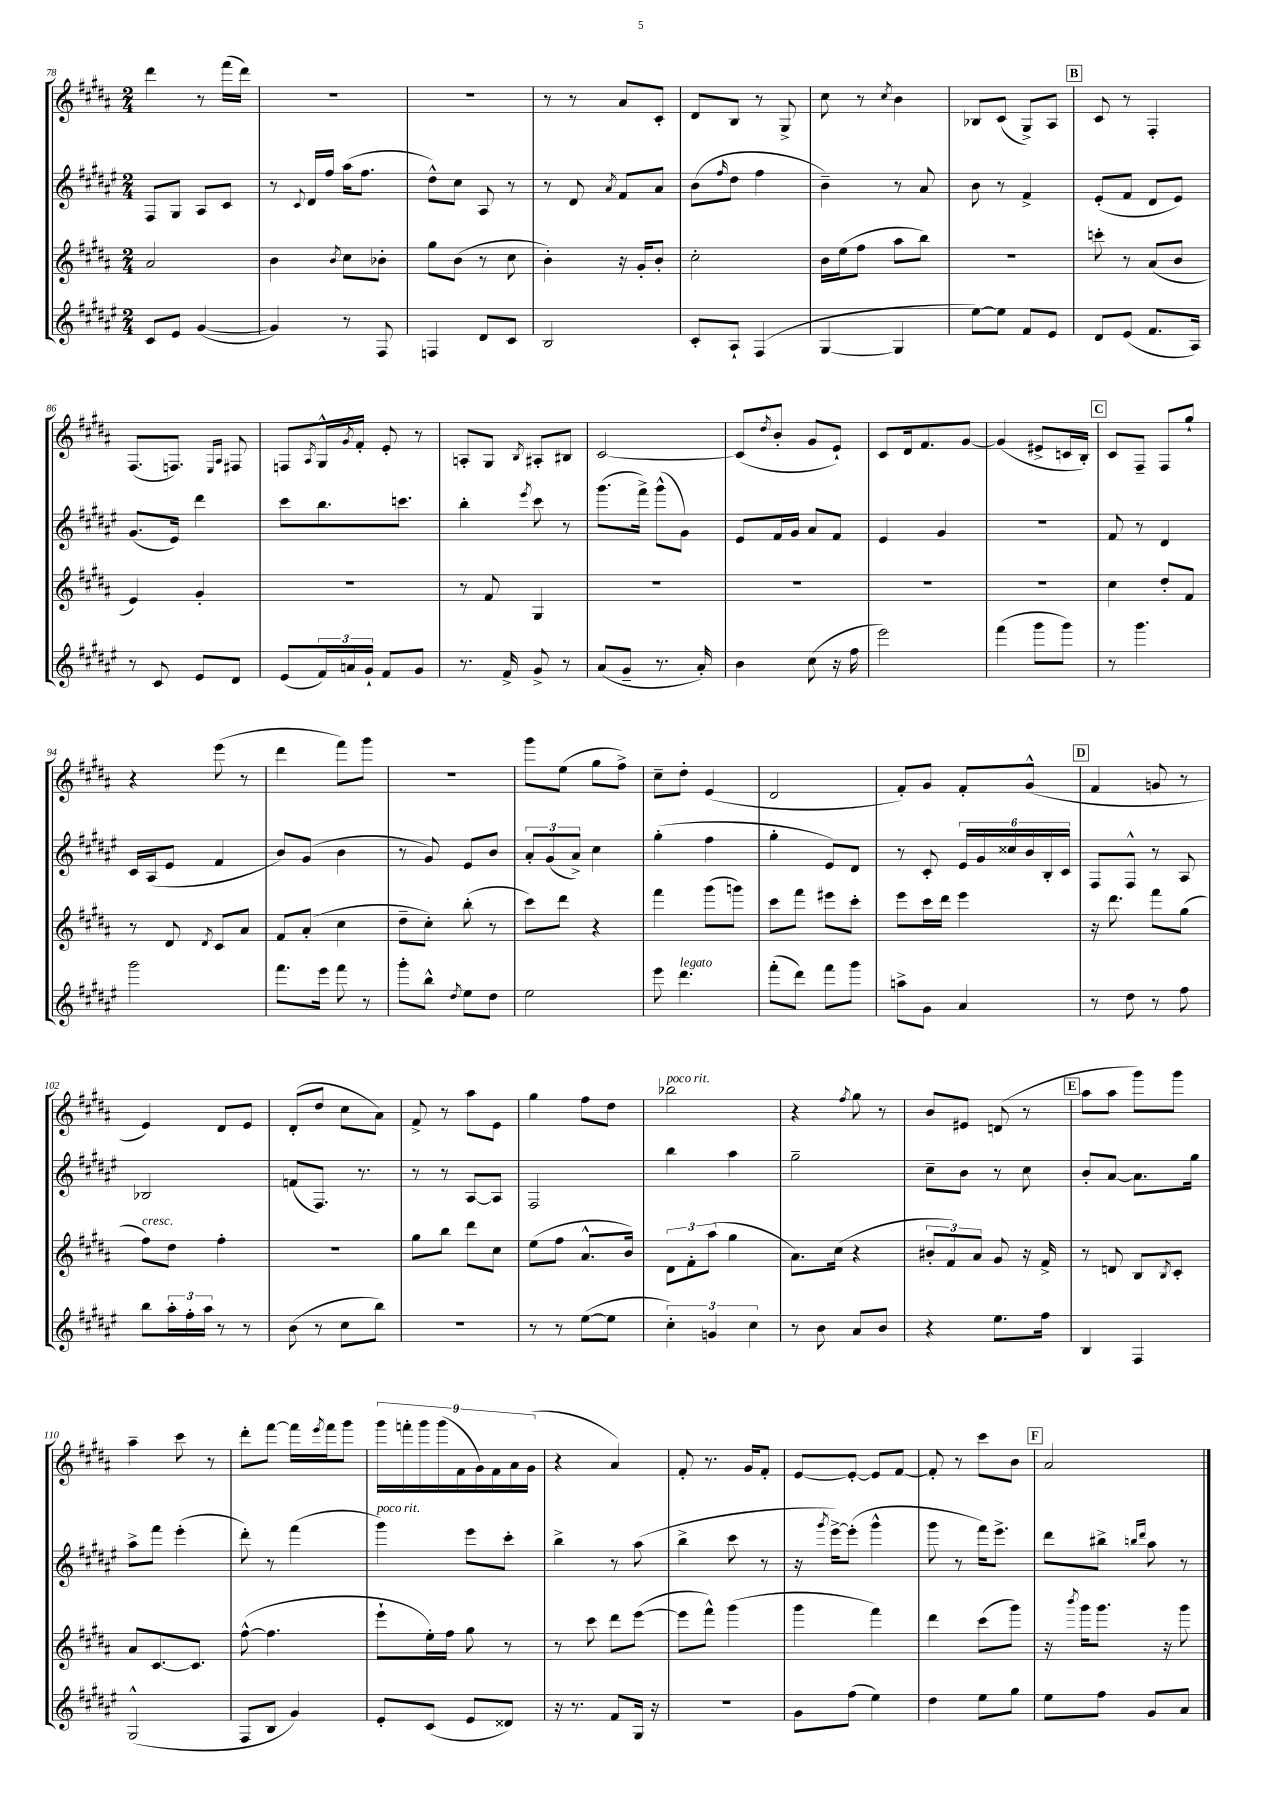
<<
\new StaffGroup <<
\new Staff = "s0" {
    \clef treble \key b \major \numericTimeSignature \time 2/4
    dis'''4 r8 fis'''16( dis'''16) |
    r2 |
    R2 |
    r8 r8 ais'8 cis'8-. |
    dis'8 b8 r8 gis8-> |
    cis''8 r8 \acciaccatura { cis''8 } b'4 |
    bes8 cis'8( gis8->) ais8 |
    \mark \markup { \box "B" } cis'8 r8 fis4-. |
    fis8.( f8.) \grace { e16 ais16 } fis8 |
    f8 \acciaccatura { ais8 } gis16-^ \acciaccatura { gis'8 } fis'16-. e'8-. r8 |
    a8-. gis8 \acciaccatura { b8 } ais8-. bis8 |
    cis'2~ |
    cis'8( \acciaccatura { dis''8 } b'8-. gis'8 e'8-!) |
    cis'8 dis'16 fis'8. gis'8~ |
    gis'4( eis'8-> c'16 b16-.) |
    \mark \markup { \box "C" } cis'8 fis8-- fis8 gis''8-! |
    r4 e'''8( r8 |
    dis'''4 fis'''8) gis'''8 |
    R2 |
    gis'''8 e''8( gis''8 fis''8->) |
    cis''8-- dis''8-. e'4( |
    dis'2 |
    fis'8-.) gis'8 fis'8-. gis'8-^( |
    \mark \markup { \box "D" } fis'4 g'8 r8 |
    e'4) dis'8 e'8 |
    dis'8-.( dis''8 cis''8 ais'8) |
    fis'8-> r8 ais''8 e'8 |
    gis''4 fis''8 dis''8 |
    bes''2^\markup { \italic "poco rit." } |
    r4 \acciaccatura { fis''8 } gis''8 r8 |
    b'8 eis'8 d'8( r8 |
    \mark \markup { \box "E" } ais''8 ais''8 gis'''8) gis'''8 |
    ais''4-- cis'''8 r8 |
    dis'''8-. fis'''8~ fis'''16 \acciaccatura { e'''8 } fis'''16 gis'''8 |
    \tuplet 9/8 { gis'''16 f'''16-. gis'''16 gis'''16( fis'16 gis'16) fis'16 ais'16 gis'16( } |
    r4 ais'4) |
    fis'8-. r8. gis'16 fis'8-. |
    e'8~ e'8~-. e'8 fis'8~ |
    fis'8-. r8 cis'''8 b'8 |
    \mark \markup { \box "F" } ais'2 \bar "|." |
}
\new Staff = "s1" {
    \clef treble \key fis \major \numericTimeSignature \time 2/4
    fis8 gis8 ais8 cis'8 |
    r8 \appoggiatura { cis'8 } dis'16 fis''16 ais''16( fis''8. |
    dis''8-^) cis''8 ais8 r8 |
    r8 dis'8 \acciaccatura { ais'8 } fis'8 ais'8 |
    b'8( \grace { fis''16 } dis''8 fis''4 |
    b'4--) r8 ais'8 |
    b'8 r8 fis'4-> |
    \mark \markup { \box "B" } eis'8-.( fis'8 dis'8 eis'8) |
    gis'8.( eis'16) dis'''4 |
    cis'''8 b''8. c'''8. |
    b''4-. \acciaccatura { eis'''8 } cis'''8 r8 |
    gis'''8.( fis'''16->) gis'''8-^( gis'8) |
    eis'8 fis'16 gis'16 ais'8 fis'8 |
    eis'4 gis'4 |
    R2 |
    \mark \markup { \box "C" } fis'8 r8 dis'4 |
    cis'16 ais16( eis'8 fis'4 |
    b'8) gis'8( b'4 |
    r8 gis'8) eis'8 b'8 |
    \tuplet 3/2 { ais'8-. gis'8( ais'8->) } cis''4 |
    gis''4-.( fis''4 |
    gis''4-. eis'8) dis'8 |
    r8 cis'8-. \tuplet 6/4 { eis'16 gis'16 cisis''16 b'16 b16-. cis'16 } |
    \mark \markup { \box "D" } fis8 fis8-^ r8 ais8 |
    bes2 |
    f'8( fis8.) r8. |
    r8 r8 ais8~ ais8 |
    fis2 |
    b''4 ais''4 |
    gis''2-- |
    cis''8-- b'8 r8 cis''8 |
    \mark \markup { \box "E" } b'8-. ais'8~ ais'8. gis''16 |
    ais''8-> fis'''8 eis'''4-.( |
    dis'''8-.) r8 fis'''4( |
    gis'''4^\markup { \italic "poco rit." }) eis'''8 cis'''8-. |
    b''4-> r8 ais''8( |
    b''4-> cis'''8 r8 |
    r16 \acciaccatura { gis'''8 } eis'''16~->) eis'''8-.( gis'''4-^ |
    gis'''8 r8 fis'''16) eis'''8.-> |
    \mark \markup { \box "F" } dis'''8 bis''8-> \grace { b''16 dis'''16 } ais''8 r8 \bar "|." |
}
\new Staff = "s2" {
    \clef treble \key b \major \numericTimeSignature \time 2/4
    ais'2 |
    b'4 \acciaccatura { b'8 } cis''8 bes'8-. |
    gis''8 b'8( r8 cis''8 |
    b'4-.) r16 gis'16-. b'8-. |
    cis''2-. |
    b'16 e''16( fis''8 ais''8 b''8) |
    r2 |
    \mark \markup { \box "B" } c'''8-. r8 ais'8( b'8 |
    e'4) gis'4-. |
    R2 |
    r8 fis'8 gis4 |
    R2 |
    R2 |
    R2 |
    R2 |
    \mark \markup { \box "C" } cis''4 dis''8-. fis'8 |
    r8 dis'8 \acciaccatura { dis'8 } cis'8 ais'8 |
    fis'8 ais'8-.( cis''4 |
    dis''8-- cis''8-.) b''8-.( r8 |
    cis'''8) dis'''8 r4 |
    fis'''4 gis'''8( g'''8) |
    cis'''8 fis'''8 eis'''8 cis'''8-. |
    e'''8 cis'''16 dis'''16 e'''4 |
    \mark \markup { \box "D" } r16 dis'''8. fis'''8 gis''8( |
    fis''8^\markup { \italic "cresc." }) dis''8 fis''4-. |
    r2 |
    gis''8 b''8 dis'''8 cis''8 |
    e''8( fis''8 ais'8.-^ b'16) |
    \tuplet 3/2 { dis'8 fis'8-. ais''8( } gis''4 |
    ais'8.) cis''16( r4 |
    \tuplet 3/2 { bis'8-. fis'8) ais'8 } gis'8 r16 fis'16-> |
    \mark \markup { \box "E" } r8 d'8 b8 \acciaccatura { b8 } cis'8-. |
    ais'8 cis'8.~ cis'8. |
    fis''8~-^( fis''4. |
    e'''8-! e''16-.) fis''16 gis''8 r8 |
    r8 cis'''8 dis'''8 e'''8~( |
    e'''8 fis'''8-^) gis'''4( |
    gis'''4 fis'''4) |
    dis'''4 cis'''8( gis'''8) |
    \mark \markup { \box "F" } r16 \acciaccatura { b'''8 } gis'''16 gis'''8. r16 gis'''8 \bar "|." |
}
\new Staff = "s3" {
    \clef treble \key fis \major \numericTimeSignature \time 2/4
    cis'8 eis'8 gis'4~( |
    gis'4) r8 fis8 |
    f4 dis'8 cis'8 |
    b2 |
    cis'8-. ais8-! fis4( |
    gis4~ gis4 |
    eis''8~) eis''8 fis'8 eis'8 |
    \mark \markup { \box "B" } dis'8 eis'8( fis'8. ais16) |
    r8 cis'8 eis'8 dis'8 |
    eis'8( \tuplet 3/2 { fis'16) a'16 gis'16-! } fis'8 gis'8 |
    r8. fis'16-> gis'8-> r8 |
    ais'8( gis'8-- r8. ais'16-.) |
    b'4 cis''8( r16 fis''16 |
    eis'''2) |
    fis'''4( gis'''8 gis'''8) |
    \mark \markup { \box "C" } r8 gis'''4. |
    gis'''2 |
    fis'''8. eis'''16 fis'''8 r8 |
    gis'''8-. b''8-^ \acciaccatura { dis''8 } eis''8 dis''8 |
    eis''2 |
    eis'''8 dis'''4.^\markup { \italic "legato" } |
    fis'''8-.( dis'''8) fis'''8 gis'''8 |
    a''8-> gis'8 ais'4 |
    \mark \markup { \box "D" } r8 dis''8 r8 fis''8 |
    b''8 \tuplet 3/2 { ais''16-. fis''16-. ais''16 } r8 r8 |
    b'8( r8 cis''8 b''8) |
    R2 |
    r8 r8 eis''8~( eis''8 |
    \tuplet 3/2 { cis''4-.) g'4 cis''4 } |
    r8 b'8 ais'8 b'8 |
    r4 eis''8. fis''16 |
    \mark \markup { \box "E" } b4 fis4 |
    gis2-^( |
    fis8 b8 gis'4) |
    eis'8-. cis'8( eis'8 disis'8) |
    r16 r8. fis'8 gis16 r16 |
    r2 |
    gis'8 fis''8( eis''4) |
    dis''4 eis''8 gis''8 |
    \mark \markup { \box "F" } eis''8 fis''8 gis'8 ais'8 \bar "|." |
}
>>
>>
\layout { \context { \Score currentBarNumber = #78 } }
